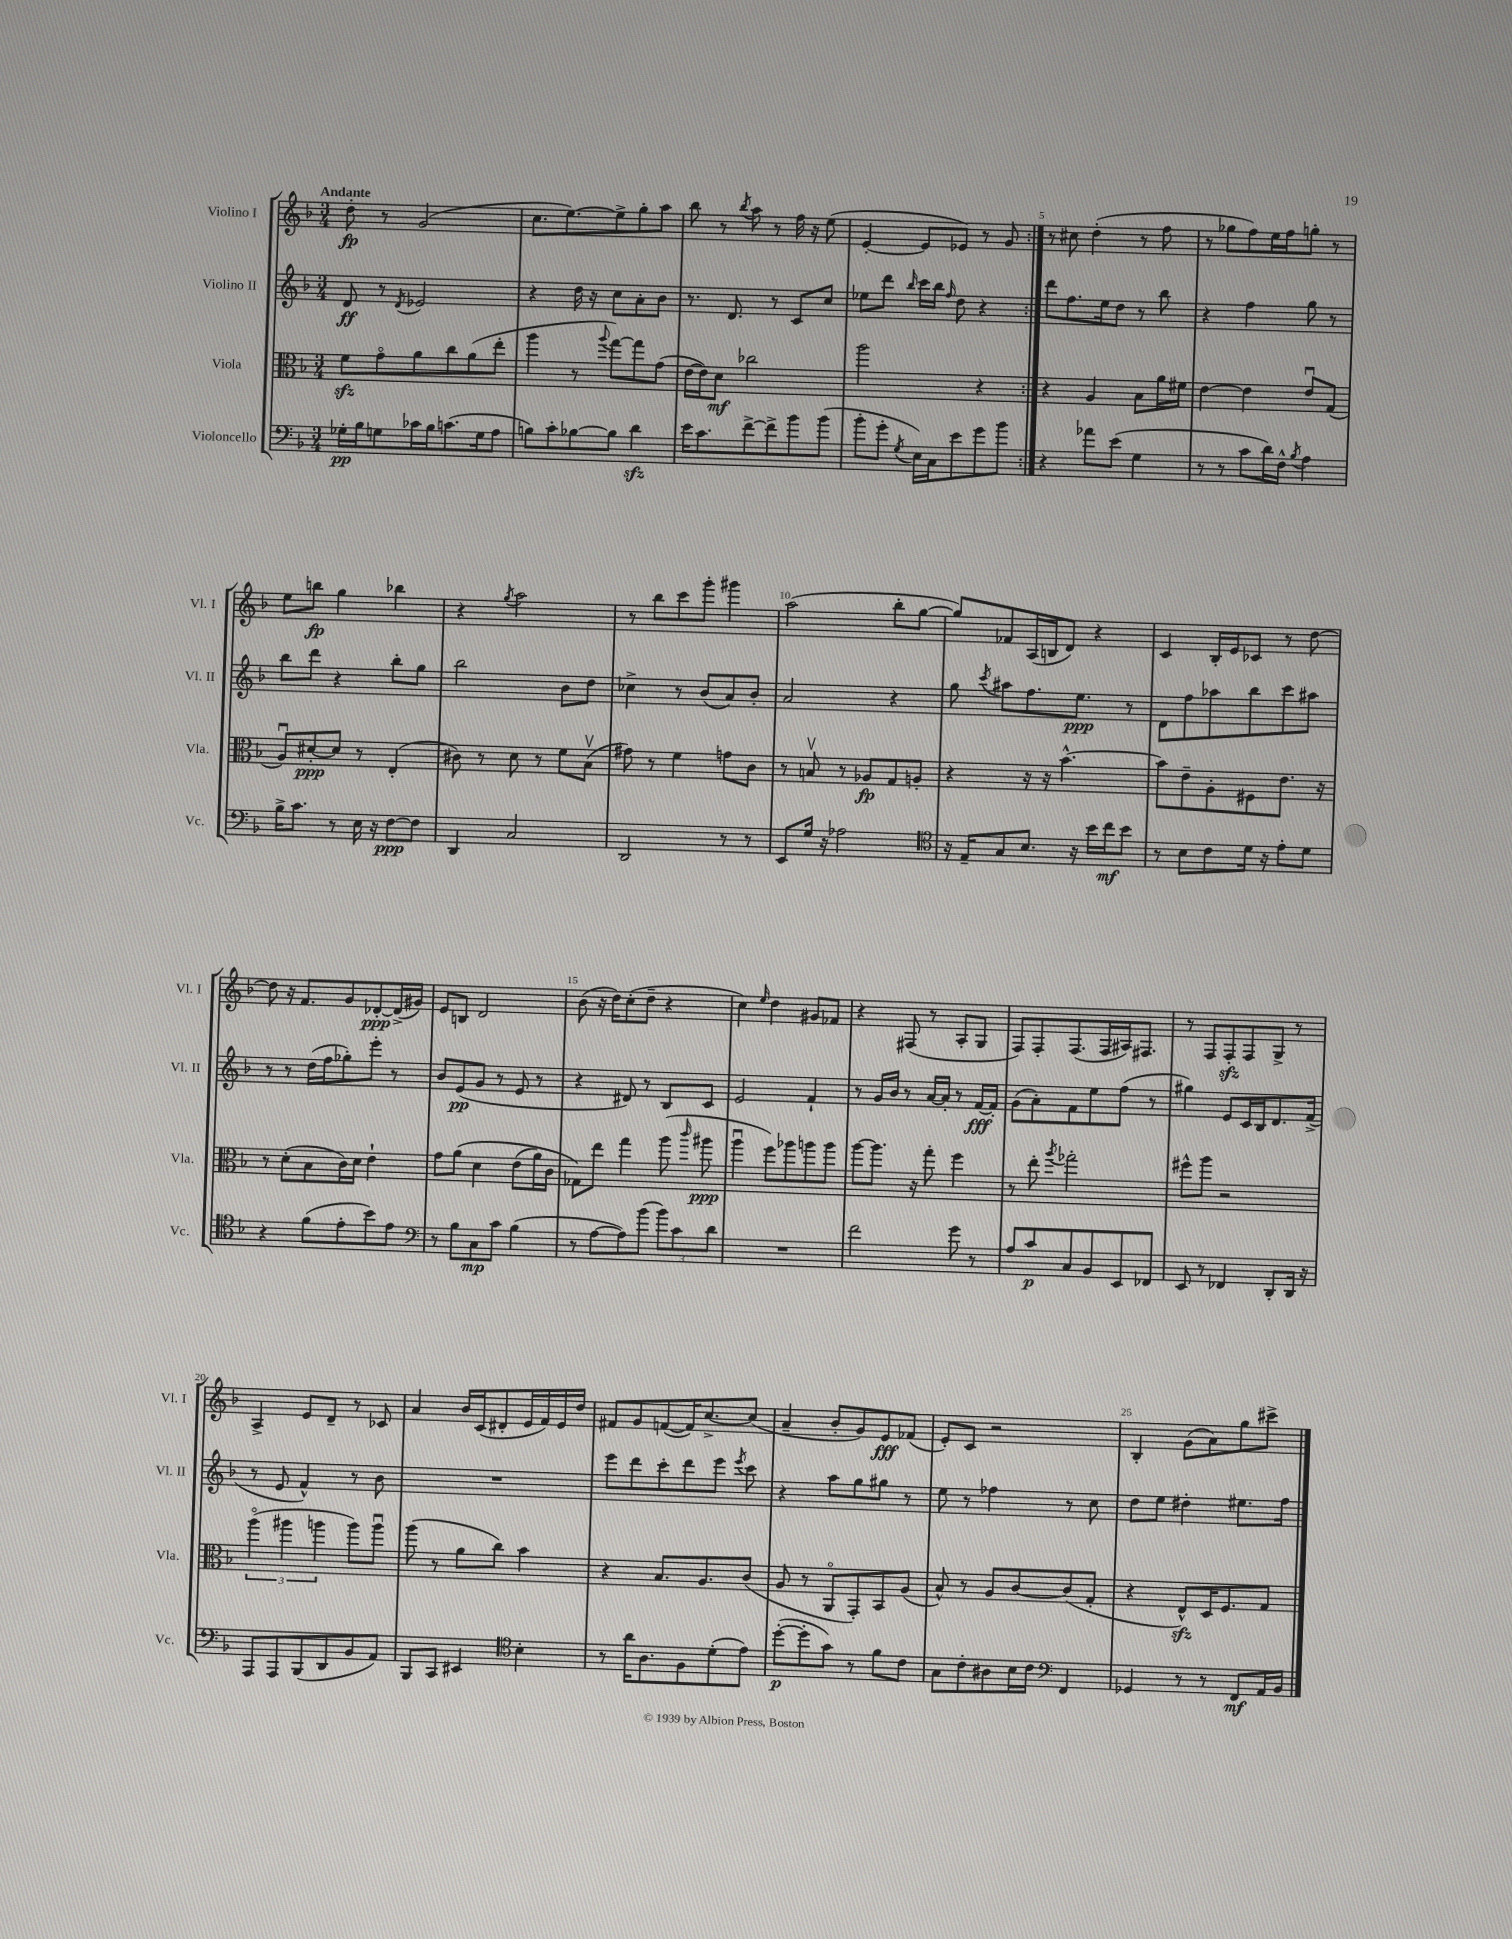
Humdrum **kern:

**kern	**kern	**kern	**kern
*staff4	*staff3	*staff2	*staff1
*clefF4	*clefC3	*clefG2	*clefG2
*k[b-]	*k[b-]	*k[b-]	*k[b-]
*M3/4	*M3/4	*M3/4	*M3/4
16G-'	8f	8d	8dd'
16B-	.	.	.
8G	8go	8r	8r
.	.	8qd	.
16c-	8a	2e-	(2g
16B-	.	.	.
(8.c	8cc	.	.
.	(8a	.	.
16G	.	.	.
8A	8ee'	.	.
=	=	=	=
8B)	4aa	4r	8.cc
8c'	.	.	.
.	.	.	[8.ee)
[8B-	8r	16dd	.
.	.	16r	.
.	8qqaa	.	.
8B-]	[8gg)	8cc	8ee^]
4d	8gg]	8a'	8gg'
.	(8g	8b-	8aa
=	=	=	=
16e	[16e	8.r	8bb-
8.c	16e])	.	.
.	8d	.	8r
.	.	8.d	.
.	.	.	8qbb-
[8f^	2cc-	.	8aa
8f^]	.	8r	8r
8b-	.	8c	16ff
.	.	.	16r
(8b-	.	8cc	(8ee
=	=	=	=
8b-'	2aa	8ee-	[4e'
8g'	.	8ddd	.
8qG	.	16qqbb-	.
16E)	.	16ccc	8e]
16C	.	16bb-	.
.	.	16qqff	.
8e	.	8dd	8e-)
8g	4r	4r	8r
8b-	.	.	8g
=:|!	=:|!	=:|!	=:|!
4r	4r	8ddd	8r
.	.	8.ff	8cc#
8a-	4A	.	(4dd'
.	.	16ee	.
(8e	.	8dd	.
4G	8B-	8r	8r
.	16a	8bb-	8ff
.	16f#	.	.
=	=	=	=
8r	[4e	4r	8r
8r	.	.	8gg-
8c	4e]	4ff	8ff)
16d)	.	.	16ee
16F^^	.	.	16ff
8qB-	.	.	.
4A	8eu	8gg	8gg'
.	(8G	8r	8r
=	=	=	=
16B-^	8Au)	8bb-	8ee
8.c	.	.	.
.	[8d#'	8ddd	8bb
8r	8d#]	4r	4gg
16E	8r	.	.
16r	.	.	.
[8F	(4E'	8bb-'	4bb-
8F]	.	8gg	.
=	=	=	=
4DD	8c#)	2bb-	4r
.	8r	.	.
.	.	.	8qgg
2C	8d	.	2aa
.	8r	.	.
.	8f	8b-	.
.	(8B-v	8dd	.
=	=	=	=
2DD	8g#)	4cc-^	8r
.	8r	.	8bb-
.	4f	8r	8ccc
.	.	(8b-	8ggg'
8r	8g	8a)	4ggg#
8r	8c	8b-'	.
=	=	=	=
8EE	8r	2a	(2aa
16G	8Bv	.	.
16r	.	.	.
2A-	8r	.	.
.	8A-	.	.
.	8G	4r	8bb-'
.	8A'	.	[8gg
=	=	=	=
*clefC4	*	*	*
16r	4r	8gg	8gg])
16E~	.	.	.
.	.	8qccc	.
8G	.	8aa#	8f-
8.B-	16r	8.ff	(16A
.	16r	.	16B
.	[4.b-^^	.	8d)
16r	.	8.ee	.
16b-	.	.	4r
16cc	.	.	.
8b-	.	8r	.
=	=	=	=
8r	8b-]	8d	4c
8B-	8e~	8ff	.
8c	8A'	8aa-	16B-'
.	.	.	16e
16d	8F#	8bb-	8c-
16r	.	.	.
8e'	8.e	8ccc	8r
8d	.	8aa#	[8dd
.	16r	.	.
=	=	=	=
4r	8r	8r	8dd]
.	(8d'	8r	16r
.	.	.	8.f
(8f	8B-	(16dd	.
.	.	16ff	.
8e'	16c)	8gg-')	8g
.	16d	.	.
8b-)	4e`	8eee'	[8d-'
8e	.	8r	(16d-^]
.	.	.	16g#)
=	=	=	=
*clefF4	*	*	*
8r	8g	8b-	8e
8B-	&(8a	(8e	8B
8C	4d	8g	2d
8c	.	8r	.
(4B-	(8e	8e	.
.	16a)	8r	.
.	16c	.	.
=	=	=	=
8r	8G-&)	4r	(8b-
[8A	8ee	.	16r
.	.	.	16dd)
8A])	4gg	8d#)	(8cc'
(8b-	.	8r	8dd~
12b-)	(8aa	8B-	4r
12c	.	.	.
.	16qqccc	.	.
.	8aa#	8c	.
12d	.	.	.
=	=	=	=
2.r	4aau	2e	4cc)
.	.	.	16qqee
.	8ff)	.	4dd
.	8aa-	.	.
.	8aa	4f`	8g#
.	8aa	.	8f-
=	=	=	=
2f	[8aa	8r	4r
.	8.aa]	16g	.
.	.	16b-	.
.	.	8r	(8F#
.	16r	.	.
.	8gg'	[16a	8r
.	.	16a']	.
8g	4ff	8r	8A'
8r	.	[16f	8G
.	.	16f']	.
=	=	=	=
8A	8r	(8g	8F)
8c	8ee'	8a')	8F'
.	8qaa	.	.
8C	2gg-'	8f	(8.F
8BB-	.	8ee	.
.	.	.	16F
8EE	.	(8ff	16A#)
.	.	.	8.F#
8FF-	.	8r	.
=	=	=	=
8EE	8ff#^^	4gg#)	8r
8r	8aa	.	8F
4FF-	2r	8e	8F'
.	.	16c	8F
.	.	16B-	.
8DD'	.	8.d	8G^
16DD	.	.	8r
16r	.	(16f^	.
=	=	=	=
8AAA	(6aao	8r	4A^
8AAA	.	8e	.
.	6aa#	.	.
(8BBB-	.	4f^^)	8e
.	6aa	.	.
8DD	.	.	8d~
8BB-	8aa)	8r	8r
8AA)	8aau	8b-	8c-
=	=	=	=
8BBB-	(8aa	2.r	4a
8CC	8r	.	.
4EE#	8a	.	16b-
.	.	.	(16c
.	8cc)	.	8d#'
*clefC4	*	*	*
4B-'	4b-	.	16e
.	.	.	16f)
.	.	.	16e
.	.	.	16dd
=	=	=	=
8r	4r	8eee	8f#
16a	.	8ddd	8g
8.A	.	.	.
.	8.B-	8ccc'	([8f
8F	.	8ddd	16f])
.	8.A	.	[8.cc^
(8d'	.	8eee	.
.	.	8qeee	.
8e)	(8c	8ccc	(8cc]
=	=	=	=
([8dd'	8A	4r	4a~
8dd']	8r	.	.
8g)	8AAo	8aa	8b-'
8r	8GG')	8gg	8g)
8f	8BB-	8gg#	8e
8c	(8A	8r	(8f-
=	=	=	=
8G	8B-^^)	8ee	8e')
8c'	8r	8r	8c
8A#	8A	4ff-	2r
16B-	[8c	.	.
16c	.	.	.
*clefF4	*	*	*
4FF	(8c]	8r	.
.	8G'	8cc	.
=	=	=	=
4GG-	4r	8dd	4B-'
.	.	8ee	.
8r	8E^^)	4dd#'	(8g
8r	16D	.	8a)
.	8.F	.	.
8FF	.	8.ee#	8gg
16AA	8G	.	8ccc#^
16BB-	.	16ff	.
==	==	==	==
*-	*-	*-	*-
